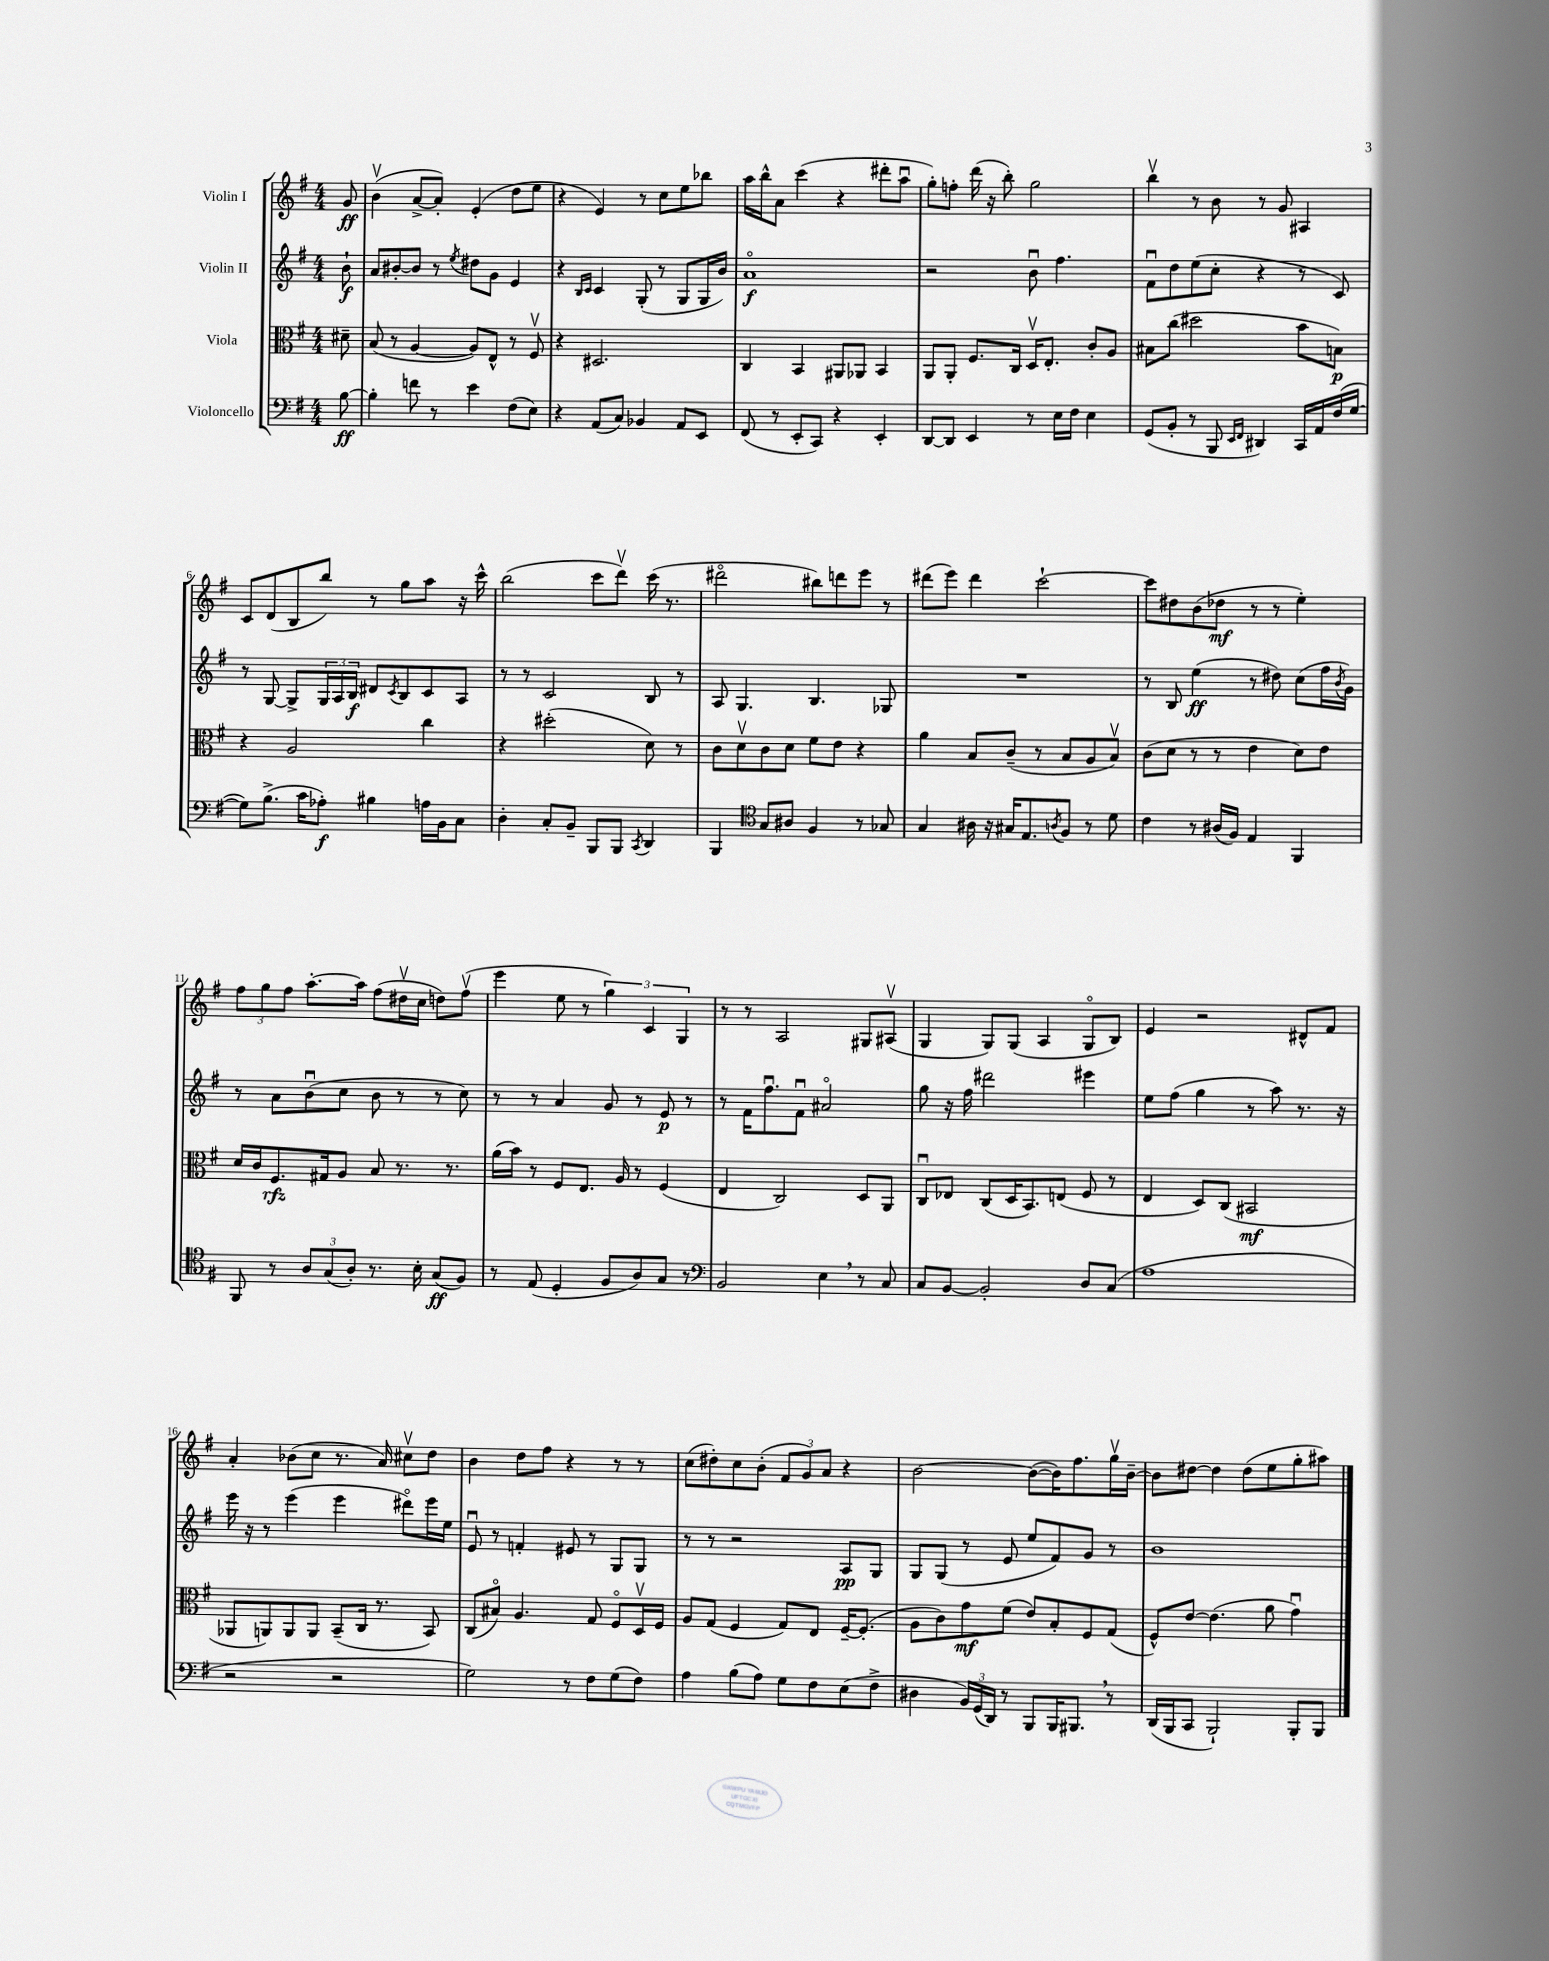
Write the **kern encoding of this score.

**kern	**kern	**kern	**kern
*staff4	*staff3	*staff2	*staff1
*clefF4	*clefC3	*clefG2	*clefG2
*k[f#]	*k[f#]	*k[f#]	*k[f#]
*M4/4	*M4/4	*M4/4	*M4/4
[8B\	8d#~\	8b`\	8g/
=	=	=	=
4B'\]	(8B/	8a/L	(4bv\
.	8r	[8b#'/	.
8f\	[4A/	8b#/]J	[8a^/L
8r	.	8r	8a'/]J)
.	.	8qee/	.
4e\	8A/]L)	8dd#\L	(4e'/
.	8E^^/J	8g\J	.
(8F#\L	8r	4e/	8dd\L
8E\J)	8F#v/	.	8ee\J
=	=	=	=
4r	4r	4r	4r
.	.	16qqB/LL	.
.	.	16qqc/JJ	.
(8AA/L	2.D#/	4c/	4e/)
8C/J)	.	.	.
4BB-/	.	(8G'/	8r
.	.	8r	8cc\L
8AA/L	.	8G/L	8ee\
8EE/J	.	16G/L	8bb-\J
.	.	16b/JJ)	.
=	=	=	=
(8FF#/	4C/	1ao	16aa\LL
.	.	.	16bb^^\J
8r	.	.	8a\J
8EE'/L	4BB/	.	(4ccc\
8CC/J)	.	.	.
4r	8AA#/L	.	4r
.	8AA-/J	.	.
4EE'/	4BB/	.	8ddd#'\L
.	.	.	8aau\J
=	=	=	=
[8DD/L	8AA/L	2r	8gg'\L)
8DD/]J	8AA'/J	.	8ff'\J
4EE/	8.F#/L	.	(16ddd\
.	.	.	16r
.	.	.	8bb'\)
.	16C/Jk	.	.
8r	16Dv/LK	8bu\	2gg\
.	8.E'/J	.	.
16E\LL	.	4.ff#\	.
16F#\JJ	.	.	.
4E\	8c'/L	.	.
.	8A/J	.	.
=	=	=	=
(8GG/L	8B#\L	8f#u\L	4bbv\
8BB'/J	(8cc\J	8dd\	.
8r	2dd#\	(8ee\	8r
8BBB/	.	8cc'\J	8b\
16qqEE/LL	.	.	.
16qqFF#/JJ	.	.	.
4DD#/)	.	4r	8r
.	.	.	8g/
16CC/LL	8b\L	8r	4A#/
16AA/	.	.	.
(16F#/	8B\J)	8c/)	.
[16G/JJ	.	.	.
=	=	=	=
8G\]L)	4r	8r	8c/L
(8.B^\J	.	[8G/	(8d/
.	2A/	8G^/]L	8B/
16c\LK	.	.	.
8A-'\J)	.	24G/L	8bb/J)
.	.	24A/	.
.	.	24B/JJ	.
4B#\	.	8d#/L	8r
.	.	8qc/	.
.	.	8B/	8gg\L
16A\LL	4cc\	8c/	8aa\J
16BB\J	.	.	.
8C\J	.	8A/J	16r
.	.	.	16ccc^^\
=	=	=	=
4D'\	4r	8r	(2bb\
.	.	8r	.
8C'/L	(2dd#'\	2c/	.
8BB~/J	.	.	.
8BBB/L	.	.	8ccc\L
8BBB/J	.	.	8dddv\J)
8qCC/	.	.	.
4DD/	8d\)	8B/	(16ccc\
.	.	.	8.r
.	8r	8r	.
=	=	=	=
4BBB/	8c\L	8A/	2ddd#o\
.	8dv\	4.G/	.
*clefC4	*	*	*
8G/L	8c\	.	.
8A#/J	8d\J	.	.
4F#/	8f#\L	4.B/	8bb#\L)
.	8e\J	.	8ddd\
8r	4r	.	8eee\J
8G-/	.	8G-/	8r
=	=	=	=
4G/	4a\	1r	(8ddd#\L
.	.	.	8eee\J)
16A#\	8B/L	.	4ddd#\
16r	.	.	.
16G#/LK	(8c~/J	.	.
8.E/	.	.	.
.	8r	.	[2ccc`\
8qA/	.	.	.
8F#/J	8B/L	.	.
8r	8A/	.	.
8d\	8Bv/J)	.	.
=	=	=	=
4c\	(8c\L	8r	8ccc\]L
.	8d\J	8B/	8dd#\
8r	8r	(4ee\	(8b\
(16A#/LL	8r	.	8dd-\J
16F#/JJ)	.	.	.
4E/	4e\	8r	8r
.	.	8dd#\)	8r
4FF#/	8d\L)	(8cc\L	4ee'\)
.	8e\J	16ff#\L	.
.	.	8qb/	.
.	.	16g\JJ)	.
=	=	=	=
8FF#/	16d/LL	8r	12ff#\L
.	16c/J	.	.
.	.	.	12gg\
8r	8.F#/	8a\L	.
.	.	.	12ff#\J
12A/L	.	(8bu\	[8.aa'\L
.	16G#/k	.	.
(12G/	.	.	.
.	8A/J	8cc\J	.
12A'/J)	.	.	.
.	.	.	16aa\]Jk
8.r	8B/	8b\	(8ff#\L
.	8.r	8r	16dd#v\L
16B'\	.	.	16cc\JJ
(8G/L	.	8r	8dd\L)
.	8.r	.	.
8F#/J)	.	8cc\)	(8ff#v\J
=	=	=	=
8r	(16a\LL	8r	4eee\
.	16b\JJ)	.	.
(8E/	8r	8r	.
4D'/	8F#/L	4a/	8ee\
.	8.E/J	.	8r
8F#/L	.	8g/	6gg\)
.	16A/	.	.
8A/)	8r	8r	.
.	.	.	6c/
8G/J	(4F#/	8e/	.
.	.	.	6G/
8r	.	8r	.
=	=	=	=
*clefF4	*	*	*
2BB/	4E/	8r	8r
.	.	16f#\LK	8r
.	.	8.ff#u\	.
.	2C/)	.	2A/
.	.	8f#u\J	.
4E\	.	2a#o/	.
8r	8D/L	.	8G#/L
8C/	8AA/J	.	(8A#v/J
=	=	=	=
8C/L	8Cu/L	8gg\	4G/
[8BB/J	8E-/J	16r	.
.	.	16ff#\	.
2BB'/]	(8C/L	2ddd#\	8G/L)
.	16D/K	.	(8G/J
.	8.BB/)	.	.
.	.	.	4A/
.	(8E/J	.	.
8D/L	8F#/	4eee#\	8Go/L
(8C/J	8r	.	8B/J)
=	=	=	=
1A	4E/	8ee\L	4e/
.	.	(8ff#\J	.
.	8D/L)	4gg\	2r
.	(8C/J	.	.
.	2BB#/	8r	.
.	.	8aa\)	.
.	.	8.r	8d#^^/L
.	.	.	8f#/J
.	.	16r	.
=	=	=	=
2r	8AA-/L	16eee\	4a'/
.	.	16r	.
.	8AA/)	8r	.
.	8AA/	(4eee\	(8b-\L
.	8AA/J	.	8cc\J
2r	(8BB~/L	4eee\	8.r
.	16C/Jk	.	.
.	8.r	.	16a/)
.	.	8ddd#o\L)	8cc#v\L
.	8BB/)	16eee\L	8dd\J
.	.	16ee\JJ	.
=	=	=	=
2G\)	(8C/L	8eu/	4b\
.	8B#o/J)	8r	.
.	4.A/	4f'/	8dd\L
.	.	.	8ff#\J
8r	.	8e#/	4r
8F#\L	8G/	8r	.
(8G\	8F#o/L	8G/L	8r
8F#\J)	16Dv/L	8G/J	8r
.	16F#/JJ	.	.
=	=	=	=
4A\	8A/L	8r	(8cc\L
.	(8G/J	8r	8dd#'\)
(8B\L	4F#/	2r	8cc\
8A\J)	.	.	(8b'\J
8G\L	8G/L)	.	12f#/L
.	.	.	12g/)
8F#\	8E/J	.	.
.	.	.	12a/J
(8E\	[16F#~/LK	8A/L	4r
.	(8.F#'/]J	.	.
8F#^\J	.	8G/J	.
=	=	=	=
4D#\	8A\L	8G/L	[2b\
.	8c\)	(8G/J	.
24BB/LL)	8g\	8r	.
(24GG/	.	.	.
24DD/JJ)	.	.	.
8r	(8f#\J	8e/	.
8BBB/L	8e/L)	8ee/L	(8b\_L
16BBB/K	8B'/	8f#/)	16b\]K)
8.BBB#/J	.	.	8.ff#\
.	8F#/	8g/J	.
8r	(8G/J	8r	16ggv\L
.	.	.	[16b~\JJ
=	=	=	=
(16DD/LL	8F#^^/L)	1b	8b\]L
16BBB/J	.	.	.
8CC/J	[8e/J	.	[8dd#\J
2BBB`/)	(4.e\]	.	4dd#\]
.	.	.	(8dd#\L
.	8a\	.	8ee\
8BBB'/L	4gu\)	.	8gg'\
8BBB/J	.	.	8aa#\J)
==	==	==	==
*-	*-	*-	*-
